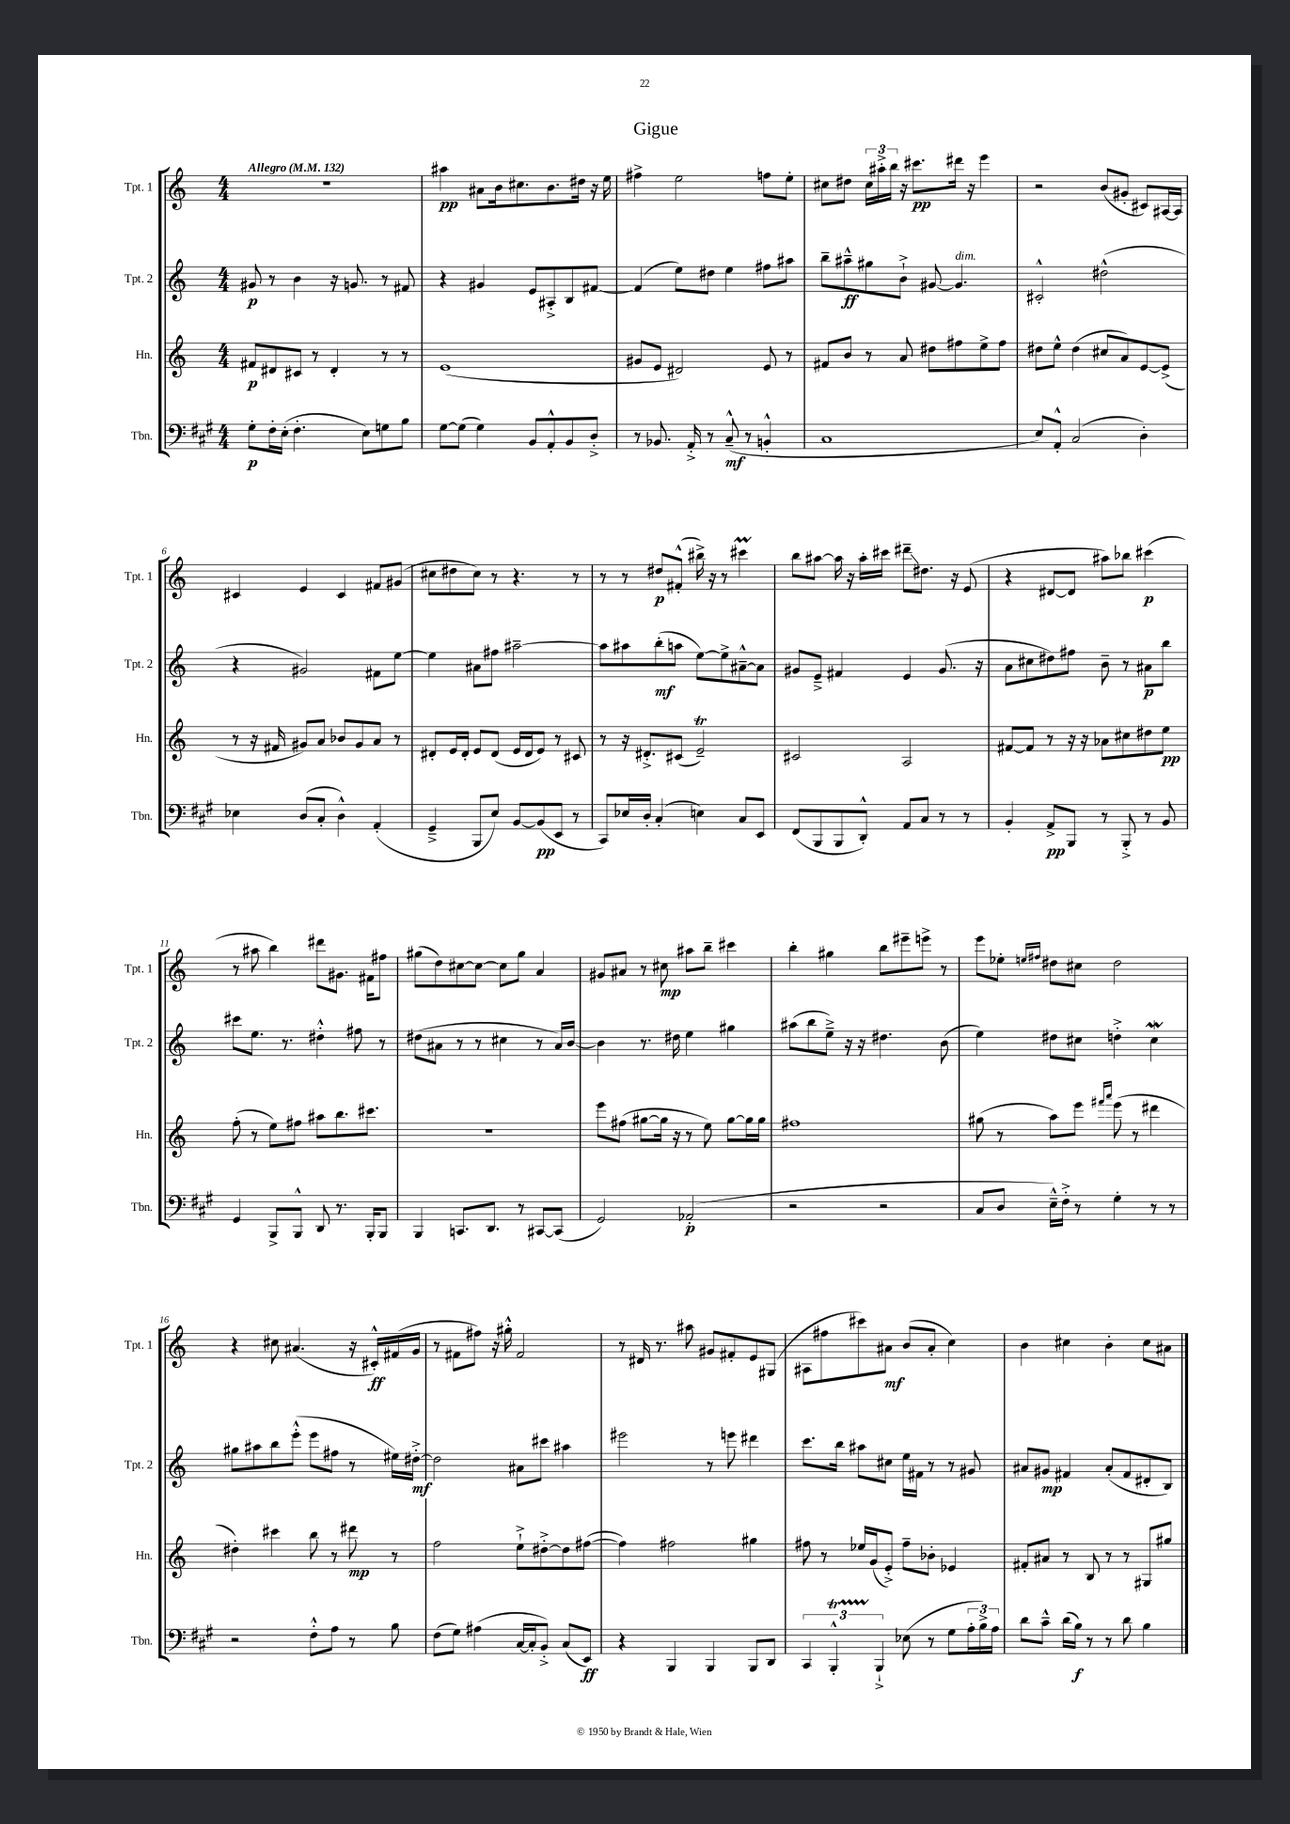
\header { title = "Gigue" }
<<
\new StaffGroup <<
\new Staff = "s0" \with { instrumentName = "Tpt. 1" shortInstrumentName = "Tpt. 1" } {
    \clef treble \key c \major \numericTimeSignature \time 4/4 \tempo "Allegro" 4 = 132
    R1 |
    ais''4\pp ais'8 b'16 cis''8. b'8. dis''16 r16 e''16 |
    fis''4-> e''2 f''8 e''8-. |
    cis''8 dis''8 \tuplet 3/2 { cis''16 ais''16-.-> b''16 } r16 cis'''8.\pp dis'''16 r16 e'''4 |
    r2 b'8( gis'8-. cis'8) ais16~ ais16 |
    cis'4 e'4 cis'4 fis'8 gis'8( |
    cis''8 dis''8 cis''8) r8 r4. r8 |
    r8 r8 dis''8\p fis'8-.-^( bis''16->) r16 r8 cis'''4\prall |
    b''8 ais''8~ ais''16 r16 ais''16-. cis'''16 dis'''8--\glissando dis''8. r16 e'8( |
    r4 dis'8~ dis'8 ais''8) bes''8 cis'''4\p( |
    r8 ais''8 b''4) dis'''8 gis'8. fis'16 fis''8 |
    gis''8( d''8) cis''8~ cis''8~ cis''8 gis''8 a'4 |
    gis'8 ais'8 r8 cis''8\mp ais''8 b''8-- cis'''4 |
    b''4-. gis''4 b''8 eis'''8-- e'''8-> r8 |
    e'''8 ees''8-. \grace { e''16 fis''16 } dis''8 cis''8 dis''2 |
    r4 cis''8 ais'4.( r16 cis'16-.-^\ff) fis'16( g'16 |
    r8 fis'8 fis''8) r16 gis''16-.-^ fis'2 |
    r8 dis'16 r8. ais''8 gis'8 fis'8-. e'8 gis8( |
    ais8 fis''8 cis'''8) ais'8\mf b'8( ais'8-. c''4) |
    b'4 cis''4 b'4-. cis''8 ais'8 \bar "|." |
}
\new Staff = "s1" \with { instrumentName = "Tpt. 2" shortInstrumentName = "Tpt. 2" } {
    \clef treble \key c \major \numericTimeSignature \time 4/4
    gis'8\p r8 b'4 r16 g'8. r8 fis'8 |
    r4 gis'4 e'8 ais8-.-> b8 fis'8~ |
    fis'4( e''8) dis''8 e''4 fis''8 ais''8 |
    b''8-- ais''8---^\ff gis''8 b'8-!-> gis'8~ gis'4.^\markup { \italic "dim." } |
    cis'2-.-^ dis''2-^( |
    r4 gis'2) fis'8 e''8~ |
    e''4 ais'8 fis''8 ais''2~-- |
    ais''8 ais''8 b''8-.\mf( a''8 e''8~) e''8-> ais'8~---^ ais'8 |
    gis'8 e'8---> fis'4 e'4 gis'8.( r16 |
    a'8 cis''8 dis''8) fis''8 b'8-- r8 ais'8\p b''8 |
    cis'''8 e''8. r8. dis''4-.-^ fis''8 r8 |
    dis''8( ais'8 r8 r8 cis''4 r8 ais'16) b'16~ |
    b'4 r8. dis''16 e''4 gis''4 |
    ais''8( b''8 e''8--->) r16 r16 dis''4. b'8( |
    e''4) dis''8 cis''8 d''4-.-> cis''4\mordent |
    gis''8 ais''8 b''8 e'''8-.-^( e'''8 fis''8 r8 eis''16) dis''16~-.->\mf |
    dis''2 ais'8 cis'''8 ais''4 |
    eis'''2 r8 e'''8 dis'''4 |
    c'''8. b''16 ais''8 cis''8 e''16 fis'16 r8 r8 gis'8 |
    ais'8 gis'8\mp fis'4 ais'8-.( fis'8 dis'8-. b8) \bar "|." |
}
\new Staff = "s2" \with { instrumentName = "Hn." shortInstrumentName = "Hn." } {
    \clef treble \key c \major \numericTimeSignature \time 4/4
    fis'8\p dis'8 cis'8 r8 dis'4-. r8 r8 |
    e'1( |
    gis'8 e'8 dis'2) e'8 r8 |
    fis'8 b'8 r8 a'8 dis''8 fis''8 e''8-> fis''8 |
    dis''8 e''8-^ dis''4( cis''8 a'8) e'8~ e'8->( |
    r8 r16 fis'16 gis'8) a'8 bes'8 gis'8 a'8 r8 |
    dis'8-. e'16 dis'16-. e'8 dis'8( e'16 dis'16 e'8) r8 cis'8 |
    r8 r16 dis'8.-.-> cis'8( e'2--\trill) |
    cis'2 a2 |
    fis'8~ fis'8 r8 r16 r16 aes'8 cis''8 dis''8 e''8\pp |
    f''8-.( r8 e''8) fis''8 ais''8 b''8. cis'''8. |
    r1 |
    e'''8 fis''8( gis''8~ gis''16 r16 r8 e''8) gis''8~ gis''16 gis''16 |
    fis''1 |
    gis''8( r8 a''8) e'''8 \grace { fis'''16 a'''16 } e'''8( r8 dis'''4 |
    dis''4-.) cis'''4 b''8 r8 dis'''8\mp r8 |
    f''2 e''8-!-> dis''8~-.-> dis''8 fis''8~( |
    fis''4) fis''2 gis''4 |
    fis''8 r8 ees''16 g'16( e'8-.->) fis''8-- bes'8-. ees'4 |
    fis'8-. ais'8 r8 b8 r8 r8 gis8 gis''8 \bar "|." |
}
\new Staff = "s3" \with { instrumentName = "Tbn." shortInstrumentName = "Tbn." } {
    \clef bass \key a \major \numericTimeSignature \time 4/4
    gis8-.\p fis16-. e16-.( fis4.-. e8) g8 b8 |
    gis8~ gis8( gis4) b,8 a,8-.-^ b,8 d8-.-> |
    r8 bes,8. a,16-.-> r8 cis8---^\mf( r8 b,4-.-^ |
    cis1 |
    e8) a,8-.-^ cis2( d4-.) |
    ees4 d8( cis8-. d4-^) a,4-.( |
    gis,4---> b,,8 e8) b,8~ b,8\pp( e,8 r8 |
    cis,8) ees16 d16-. cis4-.( e4) cis8 e,8 |
    fis,8( b,,8 b,,8 d,8-.-^) a,8 cis8 r8 r8 |
    b,4-. a,8->\pp b,,8 r8 b,,8-.-> r8 b,8 |
    gis,4 b,,8-> b,,8-^ d,8 r8. b,,16-. b,,8 |
    b,,4 c,8. d,8. r8 cis,8~ cis,8( |
    gis,2) aes,2-.\p( |
    r2 r2 |
    cis8 d8 e16---^) fis16-.-> r8 gis4-. r8 r8 |
    r2 fis8-.-^ a8 r8 b8 |
    fis8( gis8) ais4( cis16~ cis16-. b,8-.->) cis8( e,8\ff) |
    r4 b,,4 b,,4 b,,8 d,8 |
    \tuplet 3/2 { cis,4 b,,4-.-^\startTrillSpan b,,4-!->\stopTrillSpan } ees8( r8 gis8 \tuplet 3/2 { a16-. b16->) a16 } |
    d'8 cis'8---^ d'16( b16\f) r8 r8 d'8 b4 \bar "|." |
}
>>
>>
